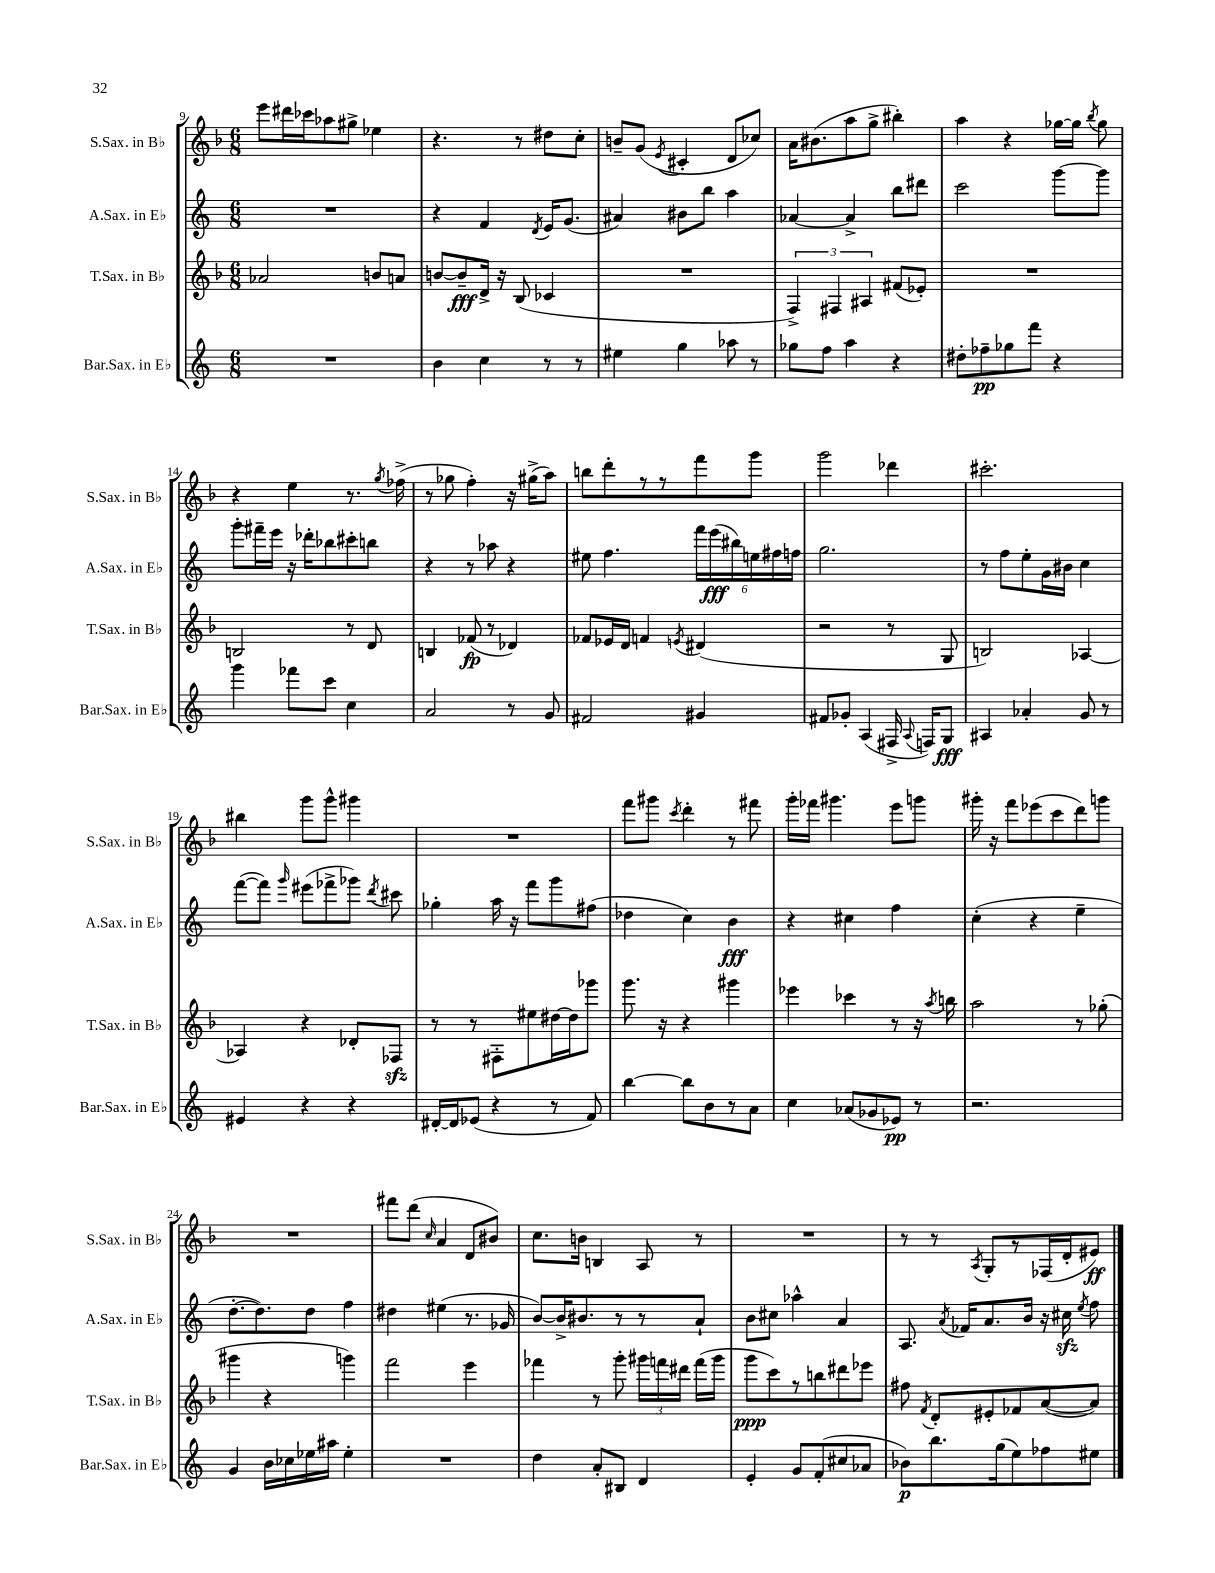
<<
\new StaffGroup <<
\new Staff = "s0" \with { instrumentName = "S.Sax. in Bb" shortInstrumentName = "S.Sax. in Bb" } {
    \clef treble \key f \major \numericTimeSignature \time 6/8
    \autoBeamOff e'''8[ dis'''16 ces'''16 aes''8 gis''8]-> ees''4 |
    r4. r8 dis''8[ c''8]-. |
    b'8[-- g'8]( \acciaccatura { e'8 } cis'4-. d'8[ ces''8]) |
    a'16[ bis'8.( a''8 g''8]-> bis''4-.) |
    a''4 r4 ges''16[~ ges''16] \acciaccatura { bes''8 } ges''8 |
    r4 e''4 r8. \acciaccatura { g''8 } fes''16->( |
    r8 ges''8 f''4-.) r16 gis''16[->( a''8]) |
    b''8[ d'''8-. r8 r8 f'''8 g'''8] |
    g'''2 des'''4 |
    cis'''2.-. |
    bis''4 g'''8[ g'''8]-^ gis'''4 |
    R2. |
    f'''8[ gis'''8] \acciaccatura { c'''8 } d'''4-. r8 fis'''8 |
    g'''16[-. fes'''16] gis'''4. e'''8[ g'''8] |
    gis'''16-. r16 f'''8[ ees'''8( c'''8 d'''8) g'''8] |
    R2. |
    fis'''8[ d'''8]( \grace { c''16 } a'4 d'8[ bis'8]) |
    c''8.[ b'16] b4 a8 r8 |
    R2. |
    r8 r8 \acciaccatura { a8 } g8[-. r8 fes16( d'16-. eis'8]\ff) \bar "|." |
}
\new Staff = "s1" \with { instrumentName = "A.Sax. in Eb" shortInstrumentName = "A.Sax. in Eb" } {
    \clef treble \key c \major \numericTimeSignature \time 6/8
    \autoBeamOff R2. |
    r4 f'4 \acciaccatura { d'8 } e'16[ g'8.]( |
    ais'4) bis'8[ b''8] a''4 |
    aes'4~ aes'4-> b''8[ dis'''8] |
    c'''2 g'''8[~ g'''8] |
    g'''8[-. fis'''16-- e'''16] r16 des'''16[-. bes''8 cis'''8-. b''8] |
    r4 r8 aes''8 r4 |
    eis''8 f''4. \tuplet 6/4 { f'''16[ e'''16\fff( bis''16) e''16 fis''16 f''16] } |
    g''2. |
    r8 f''8[ e''8-. g'16 bis'16] c''4 |
    f'''8[~( f'''8]) \grace { g'''16 } eis'''8[( fes'''8-> ges'''8]) \acciaccatura { d'''8 } cis'''8 |
    ges''4-. a''16 r16 f'''8[ g'''8 fis''8]( |
    des''4 c''4) b'4\fff |
    r4 cis''4 f''4 |
    c''4-.( r4 e''4-- |
    d''8.[~-. d''8.) d''8] f''4 |
    dis''4 eis''4( r8. ges'16 |
    b'8[~) b'16-> bis'8. r8 r8 a'8]-! |
    b'8[ cis''8] aes''4-^ a'4 |
    a8. \acciaccatura { a'8 } fes'16[ a'8. b'16] r16 cis''16\sfz \acciaccatura { e''8 } f''8 \bar "|." |
}
\new Staff = "s2" \with { instrumentName = "T.Sax. in Bb" shortInstrumentName = "T.Sax. in Bb" } {
    \clef treble \key f \major \numericTimeSignature \time 6/8
    \autoBeamOff aes'2 b'8[ a'8] |
    b'8[~ b'8--\fff d'16]-> r16 bes8( ces'4 |
    R2. |
    \tuplet 3/2 { f4->) fis4 ais4 } fis'8[( ees'8]-.) |
    R2. |
    b2 r8 d'8 |
    b4 fes'8\fp( r8 des'4) |
    fes'8[ ees'16 d'16] f'4 \acciaccatura { e'8 } dis'4( |
    r2 r8 g8 |
    b2) aes4~ |
    aes4 r4 des'8[-. fes8]\sfz |
    r8 r8 fis8[-. eis''8 dis''16~ dis''16 ges'''8] |
    g'''8. r16 r4 gis'''4 |
    ees'''4 ces'''4 r8 r16 \acciaccatura { a''8 } b''16 |
    a''2 r8 ges''8-.( |
    gis'''4 r4 g'''4) |
    f'''2 e'''4 |
    fes'''4 r8 g'''8-. \tuplet 3/2 { gis'''16[ f'''16 dis'''16] } f'''16[( gis'''16] |
    g'''8[\ppp c'''8) r8 b''8 dis'''8 ees'''8] |
    fis''8 \acciaccatura { f'8 } d'8[-. eis'8-. fes'8 a'8~( a'8]) \bar "|." |
}
\new Staff = "s3" \with { instrumentName = "Bar.Sax. in Eb" shortInstrumentName = "Bar.Sax. in Eb" } {
    \clef treble \key c \major \numericTimeSignature \time 6/8
    \autoBeamOff R2. |
    b'4 c''4 r8 r8 |
    eis''4 g''4 aes''8 r8 |
    ges''8[ f''8] a''4 r4 |
    dis''8[-. fes''8--\pp ges''8 f'''8] r4 |
    g'''4 fes'''8[ c'''8] c''4 |
    a'2 r8 g'8 |
    fis'2 gis'4 |
    fis'8[ ges'8]-. a4( fis16-> \appoggiatura { a8 } f16[) g8]\fff |
    ais4 aes'4-. g'8 r8 |
    eis'4 r4 r4 |
    dis'16[~-. dis'16 ees'8]( r4 r8 f'8) |
    b''4~ b''8[ b'8 r8 a'8] |
    c''4 aes'8[( ges'8 ees'8]\pp) r8 |
    r2. |
    g'4 b'16[ ces''16 ees''16 ais''16] ees''4-. |
    R2. |
    d''4 a'8[-. bis8] d'4 |
    e'4-. g'8[ f'8-.( cis''8 aes'8] |
    bes'8[\p) b''8. g''16( e''8) fes''8 eis''8] \bar "|." |
}
>>
>>
\layout { \context { \Score currentBarNumber = #9 } }
